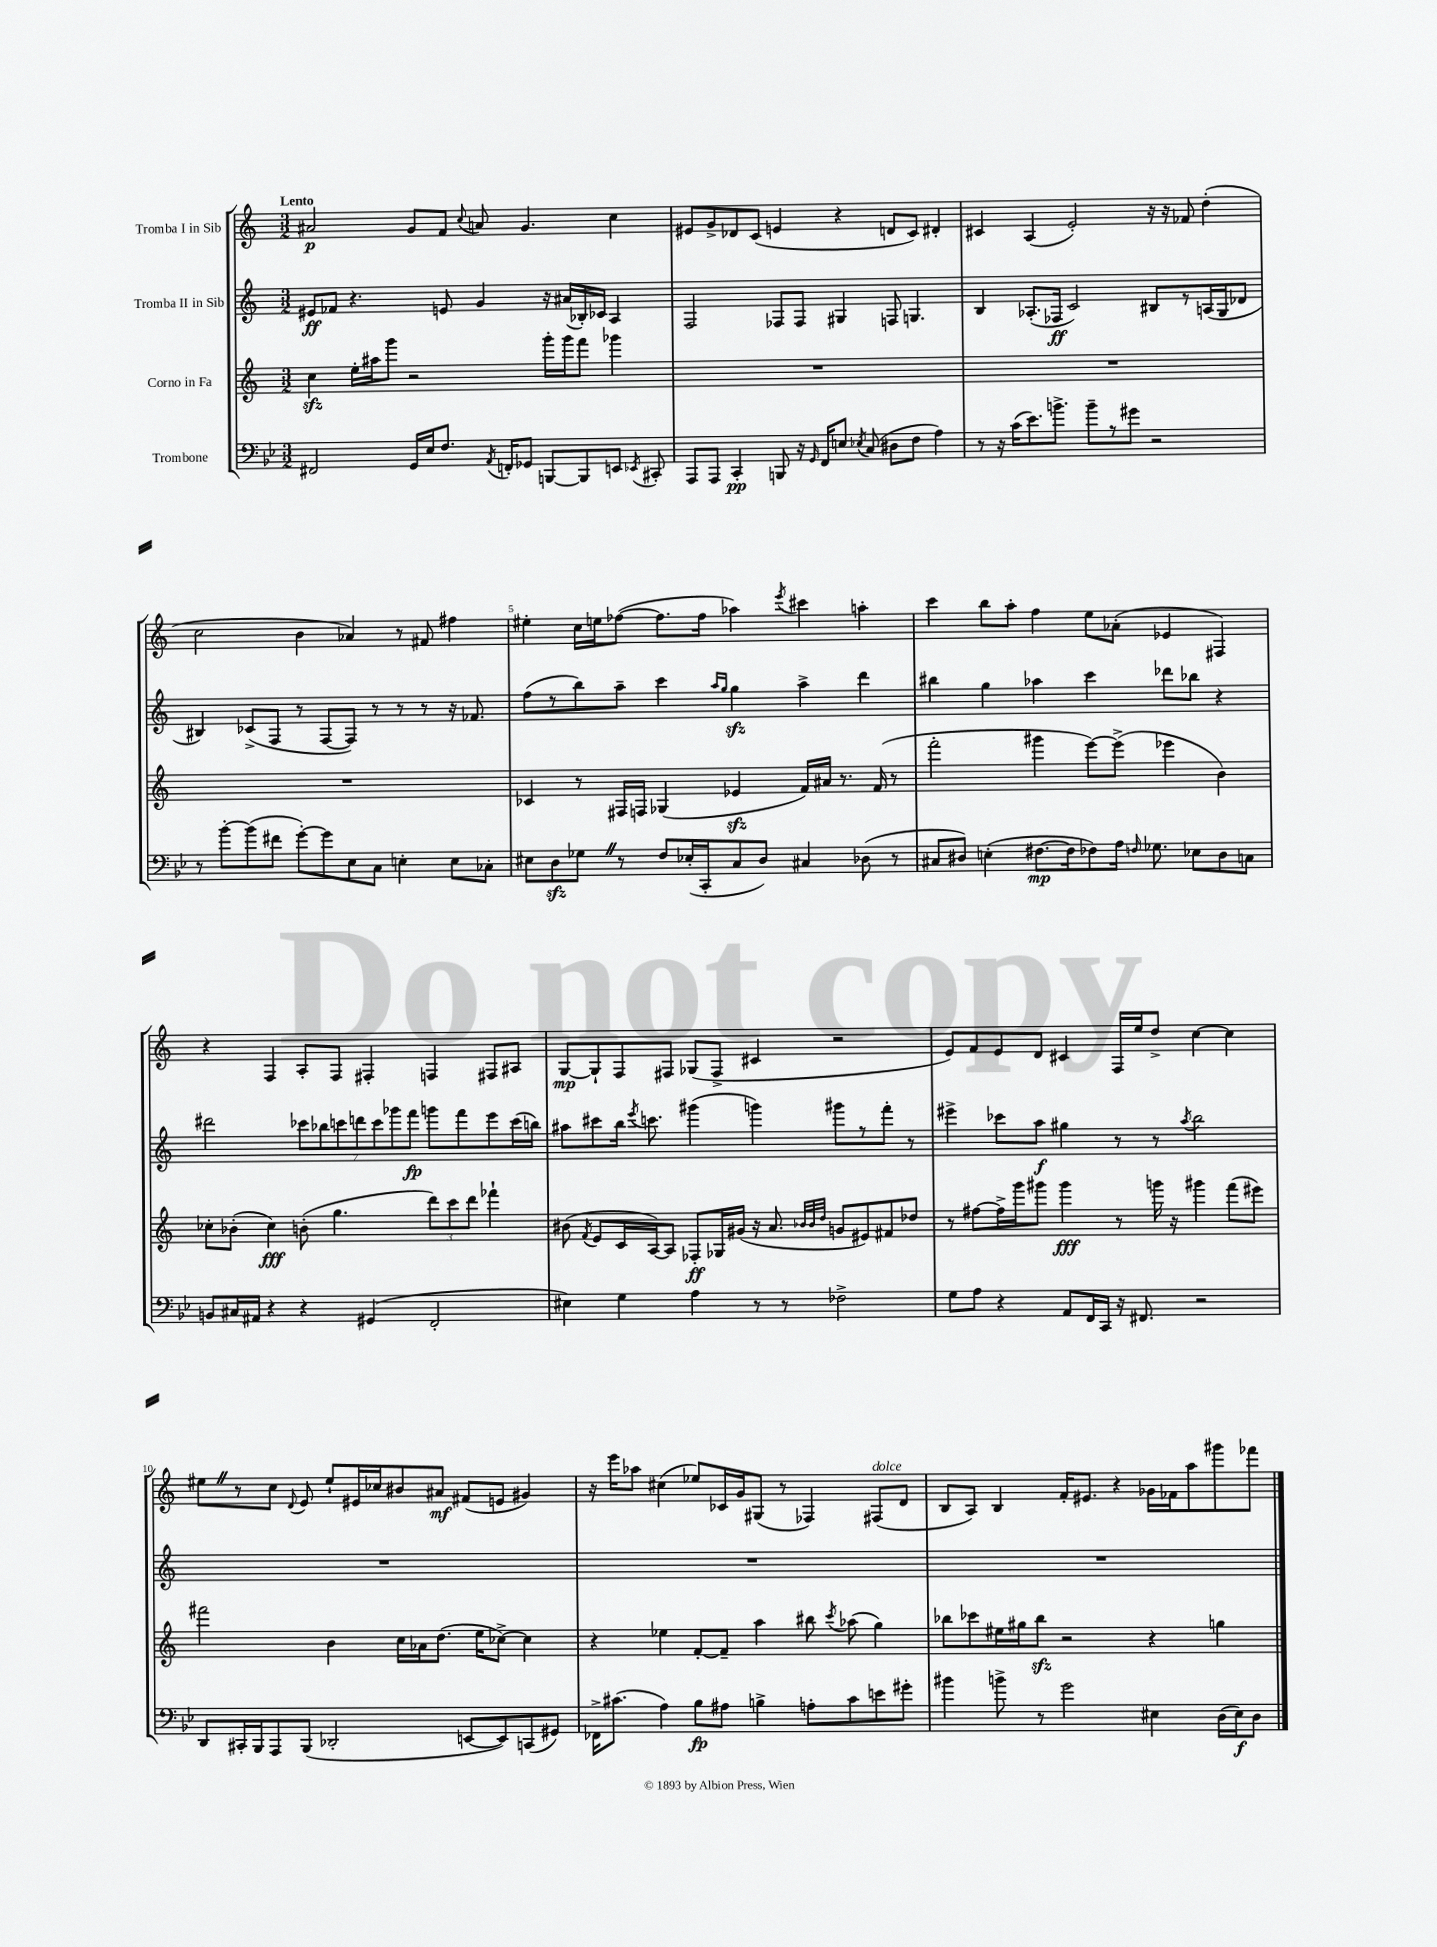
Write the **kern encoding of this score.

**kern	**kern	**kern	**kern
*staff4	*staff3	*staff2	*staff1
*clefF4	*clefG2	*clefG2	*clefG2
*k[b-e-]	*k[]	*k[]	*k[]
*M3/2	*M3/2	*M3/2	*M3/2
2FF#	4cc	8e#	2a#
.	.	8f-	.
.	16ee'	4.r	.
.	16aa#	.	.
.	8ggg	.	.
16GG	2r	.	8g
16E-	.	.	.
8.F	.	8e	8f
.	.	.	8qqcc
.	.	4g	8a
8qAA	.	.	.
16FF'	.	.	.
8GG-	.	.	4.g
[8BBB	16ggg'	16r	.
.	16ggg	(16a#	.
8BBB]	8fff	16B-')	.
.	.	16c-	.
8EE	4ggg-	4A	4cc
8qEE-	.	.	.
8CC#'	.	.	.
=	=	=	=
8AAA	1.r	2F	8e#
8AAA	.	.	8g^
4CC'	.	.	8d-
.	.	.	(8c
8BBB	.	8F-	4e
16r	.	8F-	.
16qqGG	.	.	.
16FF	.	.	.
8E	.	4G#	4r
8qE-	.	.	.
(8C	.	.	.
8D#	.	8F	8d
8F	.	4.G	8c)
4A)	.	.	4d#'
=	=	=	=
8r	1.r	4B	4c#
16r	.	.	.
(16c	.	.	.
8.e-)	.	(8.A-'	(4A
8.b^	.	16F-	.
.	.	2c)	2e')
8b~	.	.	.
8r	.	.	.
8g#	.	.	.
2r	.	8B#	16r
.	.	.	16r
.	.	8r	8f-
.	.	(16A	(4dd'
.	.	16G	.
.	.	8d-	.
=	=	=	=
8r	1.r	4B#)	2cc
[8b-'	.	.	.
(8b-]	.	(8c-^	.
8f#	.	8F	.
[8g')	.	8r	4b
8g]	.	[8F	.
8E-	.	8F])	4a-)
8C	.	8r	.
4E'	.	8r	8r
.	.	8r	8f#
8E	.	16r	4ff#
.	.	8.f-	.
8C-'	.	.	.
=	=	=	=
8E#	4c-	(8ff	4ee#'
8D	.	8r	.
8G-	8r	8bb)	16cc
.	.	.	16ee
8r	16F#	8aa~	([8ff-
.	16F	.	.
8F	(4G-	4ccc	8.ff-]
(16E-'	.	.	.
16CC'	.	.	16ff-
.	.	16qqaa	.
.	.	16qqgg	.
8C	4e-	4gg	4aa-)
8D)	.	.	.
.	.	.	8qeee
4C#	16f)	4aa^	4ccc#
.	16a#	.	.
.	8.r	.	.
(8D-	.	4ddd	4aa'
.	(16f	.	.
8r	8r	.	.
=	=	=	=
8C#	2fff'	4bb#	4ccc
8D#)	.	.	.
(4E'	.	4gg	8bb
.	.	.	8aa'
[8.F#	4ggg#	4aa-	4ff
16F#]	.	.	.
8F-)	[8eee)	4ccc	8ee
16A	(8eee^]	.	(8a-'
16qqF	.	.	.
8.G-	.	.	.
.	4eee-	8ddd-	4e-
8E-	.	8bb-	.
8D#	4b)	4r	4F#)
8C	.	.	.
=	=	=	=
8BB	8cc-'	2ddd#	4r
16C#	(8b-'	.	.
16AA#	.	.	.
4r	4cc-)	.	4F
4r	(8b'	14ccc-	8A'
.	.	14bb-	.
.	4.gg	.	8F
.	.	14ccc	.
.	.	14ddd	.
(4GG#	.	.	4F#'
.	.	14ccc	.
.	.	14ggg-	.
.	.	14fff	.
2FF'	12ddd)	8ggg	4F
.	12ccc	.	.
.	.	8fff	.
.	12ddd	.	.
.	4fff-`	8eee	8F#
.	.	(16ccc	8A#
.	.	16bb)	.
=	=	=	=
4E#)	(8b#	8aa#	[8G
.	8qf	.	.
.	8e	8ccc#	8G`]
4G	16c	16bb	8F
.	.	8qeee	.
.	[16A)	8.ccc	.
.	8A]	.	8F#
4A	8F-'	(4ggg#	(8G-
.	16G-	.	8F#^
.	(16g#	.	.
8r	16r	4ggg)	4c#
.	8.a	.	.
8r	.	.	.
.	32qqb-	.	.
.	32qqb-	.	.
.	32qqdd	.	.
2F-^	8g	8ggg#	2r
.	8e#)	8r	.
.	8f#	8fff'	.
.	8dd-	8r	.
=	=	=	=
8G	8r	4eee#^	8e)
8A	[8ff#	.	8f
4r	16ff#^]	8ccc-	8e
.	16ggg	.	.
.	8ggg#	8aa	8d
8AA	4ggg#	4gg#	4c#
16FF	.	.	.
16CC	.	.	.
16r	8r	8r	16F
8.FF#	.	.	16ee
.	16ggg	8r	8dd^
.	16r	.	.
.	.	8qaa	.
2r	4ggg#	2bb	[4cc
.	(8fff	.	4cc]
.	8eee#)	.	.
=	=	=	=
8DD	2fff#	1.r	8ee#
16CC#'	.	.	8r
16BBB-	.	.	.
8AAA	.	.	8cc
.	.	.	8qqd
(8BBB-	.	.	8e
2DD-'	4b	.	8ee#`
.	.	.	16e#
.	.	.	16cc-
.	16cc	.	8b#
.	16a-	.	.
.	(8.dd	.	8a#
[8EE	.	.	(8f#
.	16ee	.	.
8EE])	[8cc-^)	.	8e
(8CC	4cc-]	.	4g#)
8GG#)	.	.	.
=	=	=	=
16FF-^	4r	1.r	16r
(8.c#	.	.	16eee
.	.	.	8aa-
4A)	4ee-	.	(4cc#
8B-	[8f'	.	8ee-)
8A#	8f~]	.	16c-
.	.	.	16g
4B^	4aa	.	(8G#
.	.	.	8r
8A'	8bb#	.	4F-)
.	8qccc	.	.
8c#	(8aa-	.	.
8e	4gg)	.	(8F#
8g#'	.	.	8d
=	=	=	=
4b#	8bb-	1.r	8B
.	8ccc-	.	8A)
8b^	16ee#	.	4B
.	16gg#	.	.
8r	8bb-	.	.
2g	2r	.	16f'
.	.	.	8.e#
.	.	.	4r
4E#	4r	.	16g-
.	.	.	16f-
.	.	.	8aa
(16D	4gg	.	8ggg#
16E#)	.	.	.
8D	.	.	8fff-
==	==	==	==
*-	*-	*-	*-
